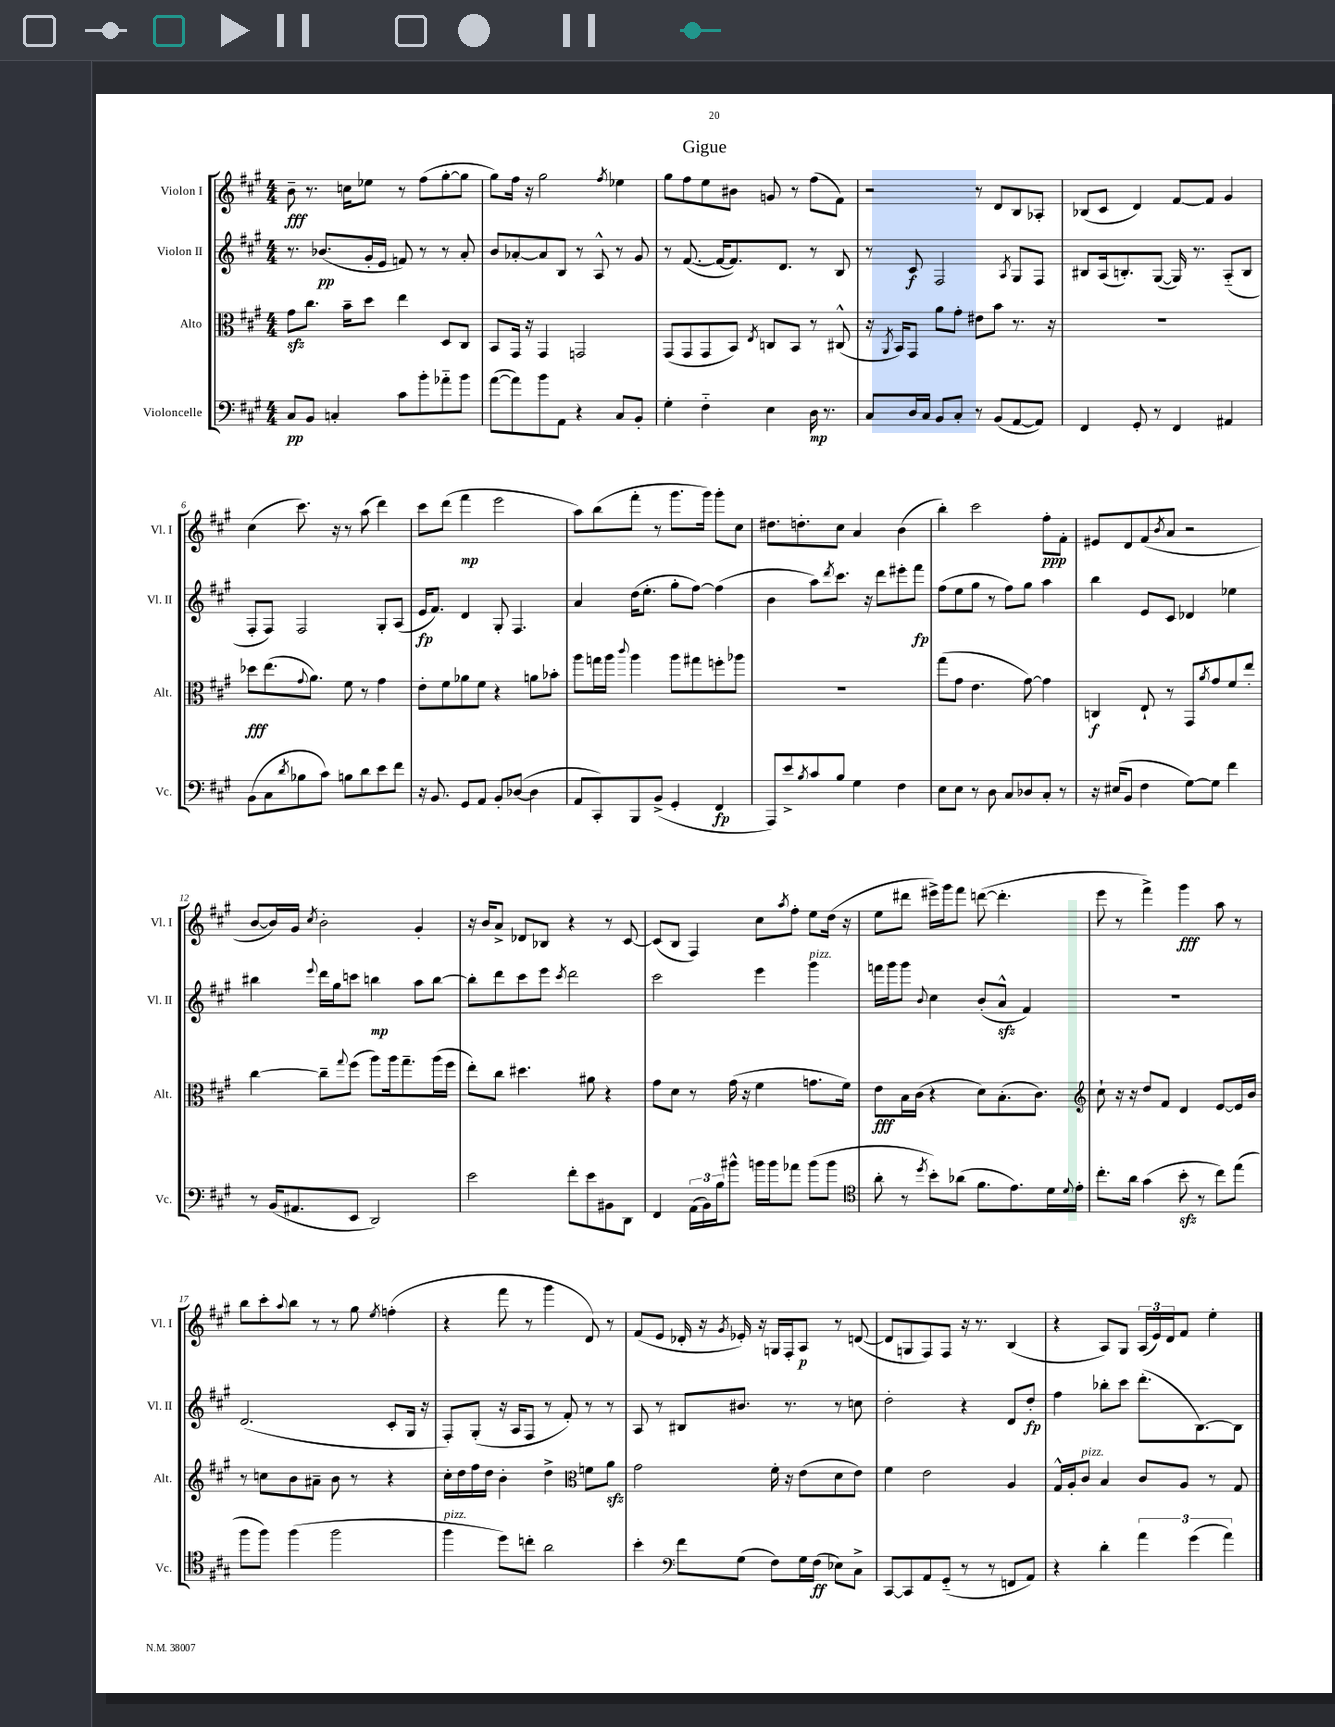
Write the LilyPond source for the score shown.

\header { title = "Gigue" }
<<
\new StaffGroup <<
\new Staff = "s0" \with { instrumentName = "Violon I" shortInstrumentName = "Vl. I" } {
    \clef treble \key a \major \numericTimeSignature \time 4/4
    b'8--\fff r8. c''16 ees''8 r8 fis''8( gis''8~-. gis''8 |
    gis''8) fis''16 r16 gis''2 \acciaccatura { fis''8 } ees''4 |
    gis''8 fis''8 e''8 bis'8 g'8 r8 fis''8( fis'8) |
    r2 r8 d'8 b8 aes8-. |
    bes8( cis'8 d'4) fis'8~ fis'8 gis'4 |
    cis''4( cis'''8.) r16 r8 a''8( d'''4) |
    cis'''8 d'''8( fis'''4\mp e'''2 |
    a''8) b''8( fis'''8-. r8 gis'''8. gis'''16) gis'''8-. cis''8 |
    dis''8. d''8.-. cis''8 a'4 b'4( |
    b''4-.) cis'''2 fis''8-.\ppp fis'8-. |
    eis'8 d'8 fis'8( \acciaccatura { b'8 } a'8 r2 |
    b'8~ b'16) gis'16 \acciaccatura { cis''8 } b'2-. gis'4-. |
    r16 b'16 a'8-> des'8 bes8 r4 r8 cis'8~ |
    cis'8( b8 fis4) cis''8 \acciaccatura { a''8 } fis''8-. e''8 d''16( r16 |
    e''8 dis'''8 eis'''16->) gis'''16 fis'''8 d'''8~( d'''4.-. |
    e'''8 r8 fis'''4->) gis'''4\fff a''8 r8 |
    b''8 cis'''8-. \appoggiatura { a''8 } b''8 r8 r8 gis''8 \acciaccatura { e''8 } f''4-.( |
    r4 fis'''8 r8 gis'''4 d'8) r8 |
    fis'8( e'8 des'16-. r16 \acciaccatura { gis'8 } ees'16-.) r16 g16 fis16-. a8\p r8 d'8~( |
    d'8 g8 fis8) fis8 r16 r8. b4( |
    r4 a8) gis8 \tuplet 3/2 { a16( e'16) d'16 } fis'8 e''4-. \bar "|." |
}
\new Staff = "s1" \with { instrumentName = "Violon II" shortInstrumentName = "Vl. II" } {
    \clef treble \key a \major \numericTimeSignature \time 4/4
    r8. bes'8.\pp( gis'16-. e'16 f'8) r8 r8 a'8-. |
    b'8 aes'8~-. aes'8 b8 r8 a8-^ r8 gis'8 |
    r8 fis'8.~( fis'16~ fis'8.) d'8. r8 b8 |
    r8 cis'8\f fis2 \acciaccatura { a8 } gis8 fis8 |
    bis8 a16( b8.-.) gis8~( gis16) r8. a8-_( b8 |
    fis8-. fis8) fis2 gis8-. a8( |
    e'16\fp fis'8.) d'4 gis8-. fis4. |
    a'4 d''16( e''8.-. gis''8-. fis''8~) fis''4( |
    b'4 a''8) \acciaccatura { d'''8 } cis'''8. r16 d'''8 eis'''8-. fis'''8\fp |
    fis''8( e''8 gis''8 r8 fis''8) gis''8 a''4 |
    b''4 e'8 cis'8 des'4 ees''4 |
    bis''4 \appoggiatura { e'''8 } d'''16 gis''16 c'''8 b''4\mp a''8 b''8~ |
    b''8-. d'''8 cis'''8 e'''8 \acciaccatura { cis'''8 } d'''2 |
    cis'''2 e'''4 gis'''4^\markup { \italic "pizz." } |
    f'''16 gis'''16 gis'''8 \appoggiatura { b'8 } cis''4 b'8-.( a'8-^\sfz fis'4) |
    R1 |
    d'2.( cis'8-. gis16 r16 |
    fis8-.) gis8-.( r16 a16 fis8 r8 fis'8-.) r8 r8 |
    a8 r8 bis8 bis'8. r8. r8 c''8 |
    d''2-. r4 d'8 d''8-.\fp |
    fis''4 bes''8-. cis'''8 d'''8.-.( b8.~) b8 \bar "|." |
}
\new Staff = "s2" \with { instrumentName = "Alto" shortInstrumentName = "Alt." } {
    \clef alto \key a \major \numericTimeSignature \time 4/4
    gis'8\sfz cis''8. b'16-- d''8 e''4 d8 cis8 |
    b,8 gis,16 r16 gis,4 g,2 |
    gis,8( gis,8 gis,8 b,8) \acciaccatura { e8 } c8 b,8 r8 cis8-^( |
    r16 \acciaccatura { a,8 } b,16) gis,8 a'8 gis'8-. eis'8 b'8 r8. r16 |
    R1 |
    des''8\fff e''8.( \appoggiatura { gis'8 } a'8.) fis'8 r8 gis'4 |
    e'8-. fis'8 aes'8 fis'8 r4 a'8 bes'8-. |
    a''8 g''16 a''16 \appoggiatura { cis'''8 } a''4 a''8 gis''8 f''8-. aes''8 |
    R1 |
    gis''8( gis'8 e'4. gis'8~) gis'4 |
    c4\f e8-! r8 gis,8 \acciaccatura { a'8 } gis'8 fis'8 e''8-. |
    cis''4~ cis''8-- \appoggiatura { gis''8 } fis''8( a''8) a''16 gis''8.-- a''16( fis''16 |
    e''8-.) cis''8 dis''4. ais'8 r4 |
    gis'8 d'8 r8 gis'16( r16 fis'4 g'8. fis'16) |
    e'8\fff b16 cis'16( r4 d'8) b8.-.( cis'8.) |
    \clef treble cis''8-! r16 r16 d''8 fis'8 d'4 e'8~ e'16 b'16 |
    r8 c''8 b'8 ais'8-- b'8 r8 r4 |
    cis''16-. d''16 fis''16 d''16 b'4-. d''4-> \clef alto f'8 a'8\sfz |
    gis'2 fis'16-. r16 e'8( d'8 e'8) |
    fis'4 e'2 a4 |
    gis16-^ a16-. cis'8^\markup { \italic "pizz." } b4 cis'8 a8 r8 gis8 \bar "|." |
}
\new Staff = "s3" \with { instrumentName = "Violoncelle" shortInstrumentName = "Vc." } {
    \clef bass \key a \major \numericTimeSignature \time 4/4
    cis8\pp b,8 c4-. cis'8 b'8-. aes'8-_ b'8 |
    a'8~( a'8) b'8 a,8 r4 cis8 b,8-. |
    gis4-. fis4-_ e4 d16\mp r8. |
    cis8 d16 cis16 b,8 cis8-. r8 b,8( a,8~ a,8) |
    fis,4 gis,8-. r8 fis,4 ais,4 |
    b,8( cis8 \acciaccatura { d'8 } bes8 cis'8) b8 d'8 e'8 fis'8 |
    r16 b,8. gis,8 a,8 b,8-. des8~( des4 |
    a,8 cis,8-.) b,,8 b,8->( gis,4-. fis,4\fp |
    a,,8) e'8-> \acciaccatura { b8 } cis'8 b8 gis4 fis4 |
    e8 e8 r8 d8 cis8 des8 cis8-. r8 |
    r16 eis16( b,8 fis4 gis8~) gis8 fis'4 |
    r8 b,16( ais,8. e,8 d,2) |
    e'2 fis'8-. e'8 bis,8 d,8 |
    fis,4 \tuplet 3/2 { a,16( b,16) b16 } bis'8-^ b'16 b'16 aes'8 b'8( b'8 |
    \clef tenor a'8-. r8 \acciaccatura { d''8 } b'8-.) aes'8( fis'8. e'8.) d'16 \appoggiatura { d'8 } e'16-. |
    cis''8.-. a'16 gis'4( b'8-.\sfz r8 cis''8) e''8( |
    fis''8 fis''8) fis''4( fis''2 |
    fis''4^\markup { \italic "pizz." } d''8) c''8-. a'2 |
    b'4-. \clef bass fis'8 gis8( fis8) gis16 fis16\ff( ees8) cis8-> |
    cis,8~ cis,8 a,8 gis,8-_( r8 r8 f,8 a,8) |
    r4 d'4-. \tuplet 3/2 { a'4 gis'4( a'4) } \bar "|." |
}
>>
>>
